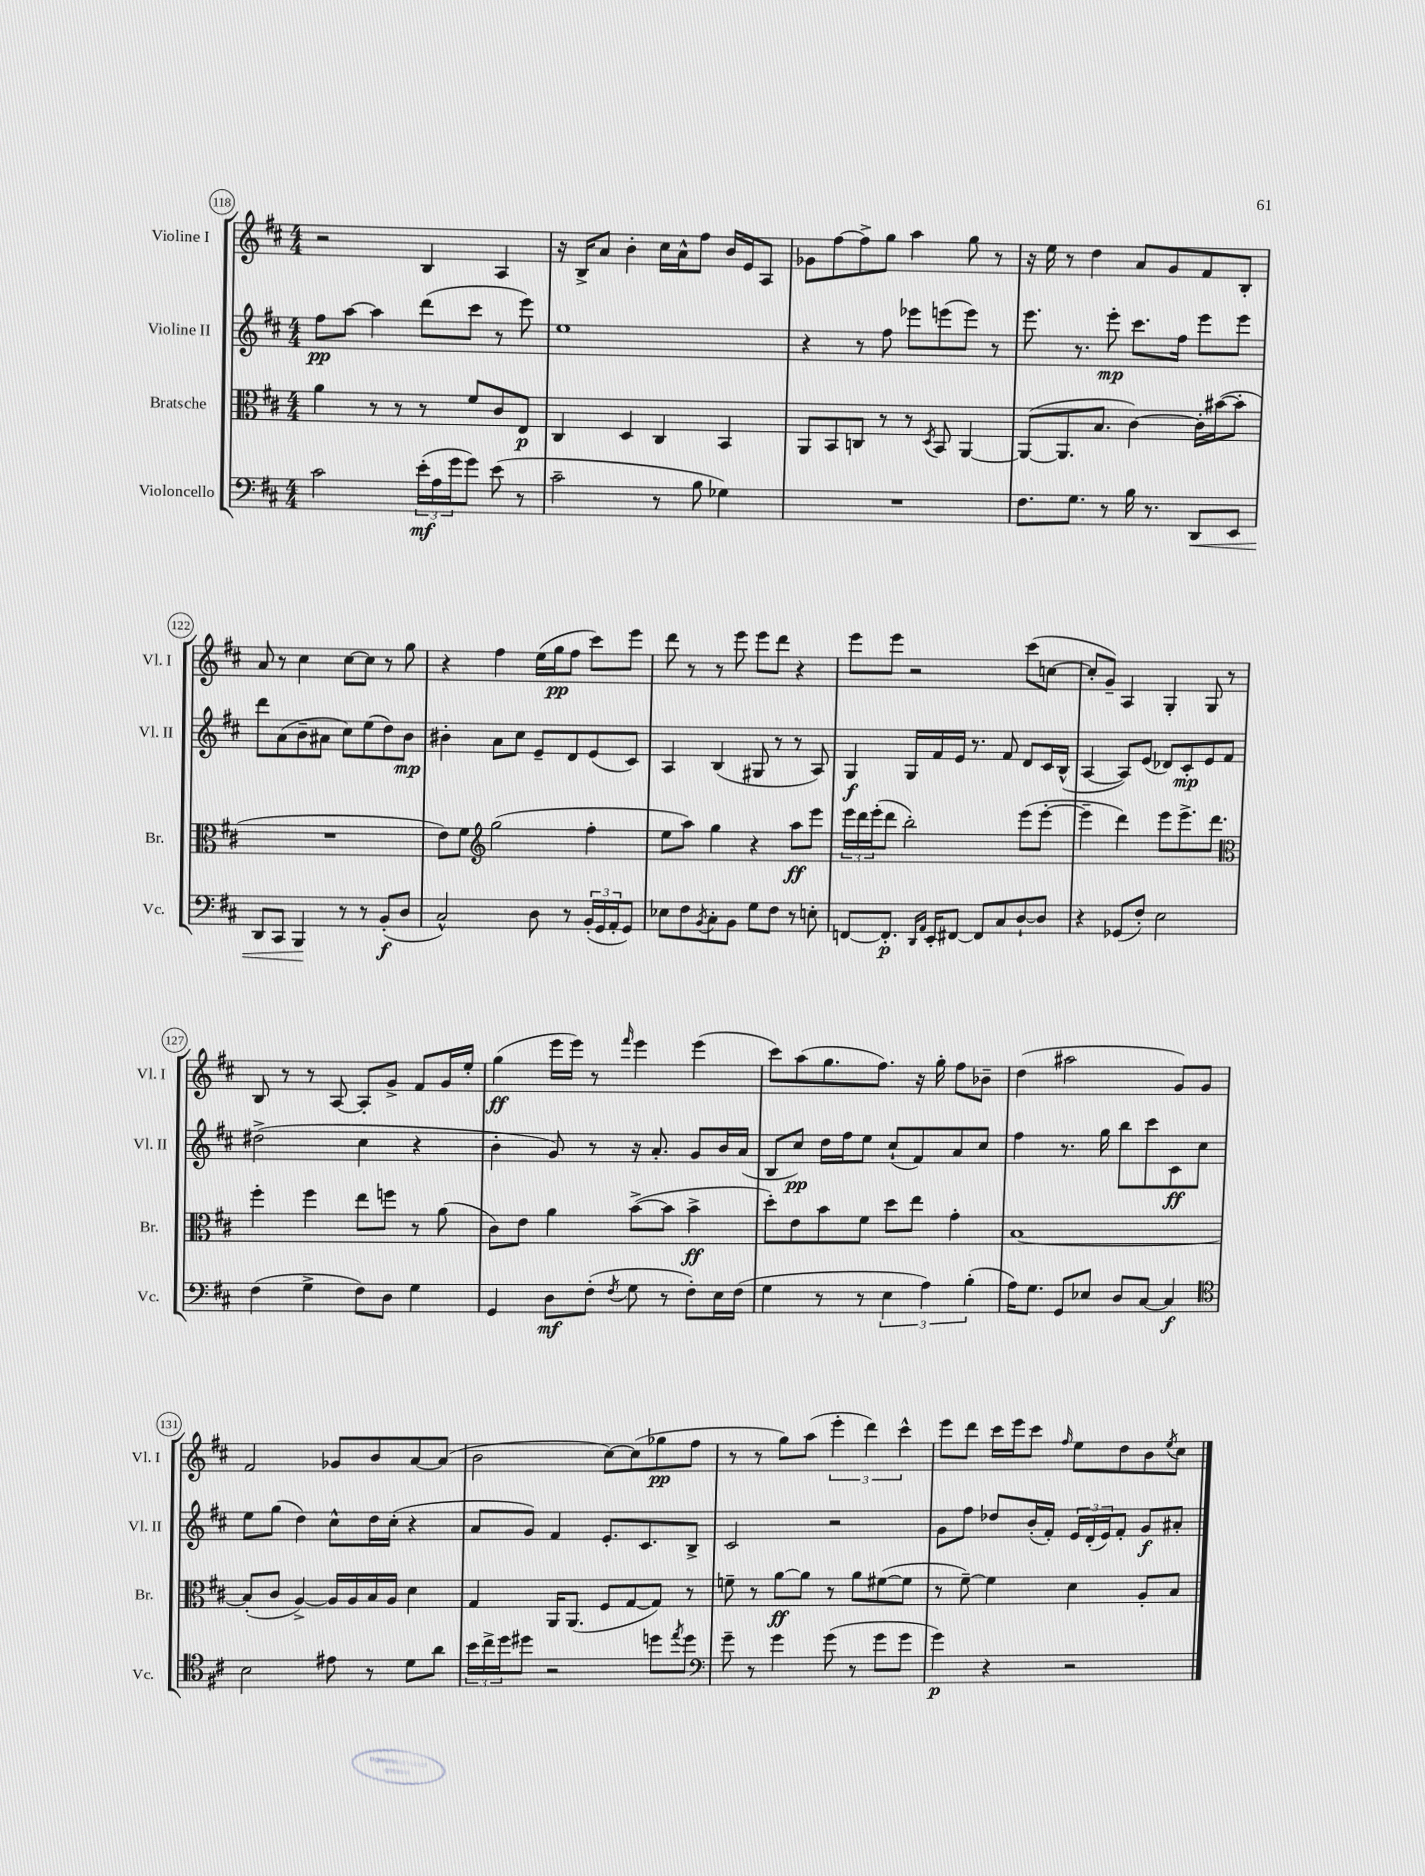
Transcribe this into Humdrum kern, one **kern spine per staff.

**kern	**dynam	**kern	**dynam	**kern	**dynam	**kern	**dynam
*part4	*part4	*part3	*part3	*part2	*part2	*part1	*part1
*staff4	*staff4	*staff3	*staff3	*staff2	*staff2	*staff1	*staff1
*I"Violoncello	*	*I"Bratsche	*	*I"Violine II	*	*I"Violine I	*
*I'Vc.	*	*I'Br.	*	*I'Vl. II	*	*I'Vl. I	*
*clefF4	*	*clefC3	*	*clefG2	*	*clefG2	*
*k[f#c#]	*	*k[f#c#]	*	*k[f#c#]	*	*k[f#c#]	*
*M4/4	*	*M4/4	*	*M4/4	*	*M4/4	*
=118	=118	=118	=118	=118	=118	=118	=118
2c#\	.	4a\	.	8ff#\L	pp	2r	.
.	.	.	.	[8aa\J	.	.	.
.	.	8r	.	4aa\]	.	.	.
.	.	8r	.	.	.	.	.
(24e'\LL	mf	8r	.	(8ddd\L	.	4B/	.
24A\	.	.	.	.	.	.	.
24g\J	.	.	.	.	.	.	.
8g\J)	.	8f#/L	.	8ccc#\J	.	.	.
(8e\	.	8c#/	.	8r	.	4A/	.
8r	.	8E/J	p	8eee\)	.	.	.
=119	=119	=119	=119	=119	=119	=119	=119
2c#~\	.	4C#/	.	1ee	.	16r	.
.	.	.	.	.	.	16B^/KL	.
.	.	.	.	.	.	8a/J	.
.	.	4D/	.	.	.	4b'\	.
8r	.	4C#/	.	.	.	16cc#\LL	.
.	.	.	.	.	.	16a^^\J	.
8B\	.	.	.	.	.	8ff#\J	.
4G-X\)	.	4BB/	.	.	.	16b/LL	.
.	.	.	.	.	.	16e/J	.
.	.	.	.	.	.	8A/J	.
=120	=120	=120	=120	=120	=120	=120	=120
1r	.	8AA/L	.	4r	.	8g-X\L	.
.	.	8BB/	.	.	.	[8ff#\	.
.	.	8Cn/J	.	8r	.	8ff#^\]	.
.	.	8r	.	8ff#\	.	8gg\J	.
.	.	8r	.	8eee-X\L	.	4aa\	.
.	.	8qD/	.	.	.	.	.
.	.	8BB/	.	(8eeen\	.	.	.
.	.	[4AA/	.	8eee\J)	.	8gg\	.
.	.	.	.	8r	.	8r	.
=121	=121	=121	=121	=121	=121	=121	=121
8.F#\L	.	(8AA/L_	.	8.eee\	.	16r	.
.	.	.	.	.	.	16ee\	.
.	.	8.AA/]	.	.	.	8r	.
8.G\J	.	.	.	8.r	.	.	.
.	.	.	.	.	.	4dd\	.
.	.	8.B/J	.	.	.	.	.
8r	.	.	.	8eee'\	mp	.	.
16B\	.	[4c#\)	.	8.ccc#\L	.	8a/L	.
8.r	.	.	.	.	.	.	.
.	.	.	.	.	.	8g/	.
.	.	.	.	16ff#\Jk	.	.	.
!	!LO:HP:b	!	!	!	!	!	!
8DD/L	<	16c#'\LL]	.	8eee\L	.	8f#/	.
.	.	([16b#X\J	.	.	.	.	.
8EE/J	.	8b#'\J]	.	8eee\J	.	8B'/J	.
!!LO:LB:g=z
=122	=122	=122	=122	=122	=122	=122	=122
8DD/L	.	1r	.	8ddd\L	.	8a/	.
8CC#/J	.	.	.	(8a\	.	8r	.
4BBB/	.	.	.	8b~\	.	4cc#\	.
.	.	.	.	8a#X\J	.	.	.
8r	[	.	.	8cc#\L)	.	[8cc#\L	.
8r	.	.	.	(8ee\	.	8cc#\J]	.
(8BB'/L	f	.	.	8dd\)	.	8r	.
8D/J	.	.	.	8b\J	mp	8gg\	.
=123	=123	=123	=123	=123	=123	=123	=123
2C#^^/)	.	8e\L)	.	4b#X'\	.	4r	.
.	.	8f#\J	.	.	.	.	.
*	*	*clefG2	*	*	*	*	*
.	.	(2gg\	.	8a\L	.	4ff#\	.
.	.	.	.	8cc#\J	.	.	.
8D\	.	.	.	8e~/L	.	(16ee\LL	.
.	.	.	.	.	.	16gg\J	pp
8r	.	.	.	8d/	.	8ff#\J	.
(24BB'/LL	.	4ff#'\	.	(8e/	.	8ccc#\L)	.
24GG/	.	.	.	.	.	.	.
24AA'/J	.	.	.	.	.	.	.
8GG/J)	.	.	.	8c#/J)	.	8eee\J	.
=124	=124	=124	=124	=124	=124	=124	=124
8E-X\L	.	8ee\L	.	4A/	.	8ddd\	.
8F#\	.	8aa\J)	.	.	.	8r	.
8qBB/	.	.	.	.	.	.	.
8C#'\	.	4gg\	.	(4B/	.	8r	.
8BB\J	.	.	.	.	.	8eee\	.
8G\L	.	4r	.	8G#X/	.	8eee\L	.
8F#\J	.	.	.	8r	.	8ddd\J	.
8r	.	8aa\L	ff	8r	.	4r	.
8En'\	.	8eee\J	.	8A/)	.	.	.
=125	=125	=125	=125	=125	=125	=125	=125
[8FFn/L	.	24eee\LL	.	4G/	f	8eee\L	.
.	.	24ddd\	.	.	.	.	.
.	.	(24eee'\J	.	.	.	.	.
8.FF'/J]	p	8ddd\J	.	.	.	8eee\J	.
.	.	2bb'\)	.	16G/LL	.	2r	.
16qqDD/LL	.	.	.	.	.	.	.
16qqAA/JJ	.	.	.	.	.	.	.
16EE'/KL	.	.	.	16f#/	.	.	.
[8FF#X/J	.	.	.	16e/JJ	.	.	.
.	.	.	.	8.r	.	.	.
8FF#/L]	.	.	.	.	.	.	.
8C#/	.	.	.	8f#/	.	.	.
[8D`/	.	(8eee\L	.	8d/L	.	(8ccc#\L	.
8D/J]	.	[8eee'\J	.	16c#/L	.	[8ccn\J	.
.	.	.	.	(16B^^/JJ	.	.	.
=126	=126	=126	=126	=126	=126	=126	=126
4r	.	4eee~\]	.	[4A/	.	8cc'/L]	.
.	.	.	.	.	.	8g~/J)	.
(8GG-X/L	.	4ddd\)	.	8A/L])	.	4A/	.
8F#'/J)	.	.	.	(8e/J	.	.	.
2E\	.	8eee\L	.	8d-X/L)	.	4G'/	.
.	.	8.eee^\	.	8c#'/	mp	.	.
.	.	.	.	8e/	.	8G/	.
.	.	8.ddd\J	.	.	.	.	.
.	.	.	.	8f#/J	.	8r	.
!!LO:LB:g=z
=127	=127	=127	=127	=127	=127	=127	=127
*	*	*clefC3	*	*	*	*	*
(4F#\	.	4ff#'\	.	(2dd#X^\	.	8B/	.
.	.	.	.	.	.	8r	.
4G^\	.	4ff#\	.	.	.	8r	.
.	.	.	.	.	.	[8A/	.
8F#\L)	.	8ee\L	.	4cc#\	.	8A'/L]	.
8D\J	.	8ffn\J	.	.	.	8g^/J	.
4G\	.	8r	.	4r	.	8f#/L	.
.	.	(8a\	.	.	.	16g/L	.
.	.	.	.	.	.	16ee'/JJ	.
=128	=128	=128	=128	=128	=128	=128	=128
4GG/	.	8c#\L)	.	4b'\	.	(4gg\	ff
.	.	8e\J	.	.	.	.	.
8D\L	mf	4a\	.	8g/)	.	16eee\LL	.
.	.	.	.	.	.	16eee\JJ)	.
(8F#'\J	.	.	.	8r	.	8r	.
8qF#/	.	.	.	.	.	16qqfff#/	.
8G\	.	([8b^\L	.	16r	.	4eee\	.
.	.	.	.	8.a'/	.	.	.
8r	.	8b\J]	.	.	.	.	.
8F#'\L)	.	4b^\	ff	8g/L	.	(4eee\	.
16E\L	.	.	.	16b/L	.	.	.
(16F#\JJ	.	.	.	(16a/JJ	.	.	.
=129	=129	=129	=129	=129	=129	=129	=129
4G\	.	8dd'\L)	.	8B/L	.	8ccc#\L)	.
.	.	8e\	.	8cc#/J)	pp	(8aa\	.
8r	.	8b\	.	16dd\LL	.	8.gg\	.
.	.	.	.	16ff#\J	.	.	.
8r	.	8f#\J	.	8ee\J	.	.	.
.	.	.	.	.	.	8.ff#\J)	.
6E\	.	8dd\L	.	(8cc#`/L	.	.	.
.	.	8ee\J	.	8f#/)	.	16r	.
6A\)	.	.	.	.	.	.	.
.	.	.	.	.	.	16gg'\	.
.	.	4g'\	.	8a/	.	8ff#\L	.
(6B'\	.	.	.	.	.	.	.
.	.	.	.	8cc#/J	.	8b-X~\J	.
=130	=130	=130	=130	=130	=130	=130	=130
16A\KL)	.	[1B	.	4ff#\	.	(4dd\	.
8.G\J	.	.	.	.	.	.	.
8GG/L	.	.	.	8.r	.	2aa#X\	.
8E-X/J	.	.	.	.	.	.	.
.	.	.	.	16gg\	.	.	.
8D/L	.	.	.	8bb\L	.	.	.
[8C#/J	.	.	.	8ccc#\	.	.	.
4C#/]	f	.	.	8c#\	ff	8g/L)	.
.	.	.	.	8cc#\J	.	8g/J	.
!!LO:LB:g=z
=131	=131	=131	=131	=131	=131	=131	=131
*clefC4	*	*	*	*	*	*	*
2B\	.	(8B'/L]	.	8ee\L	.	2f#/	.
.	.	8c#/J	.	(8gg\J	.	.	.
.	.	[4A^/)	.	4dd\)	.	.	.
8e#X\	.	16A/LL]	.	8cc#^^\L	.	8g-X/L	.
.	.	16A/	.	.	.	.	.
8r	.	16B/	.	16dd\L	.	8b/	.
.	.	16A/JJ	.	(16cc#'\JJ	.	.	.
8d\L	.	4d\	.	4r	.	[8a/	.
8a\J	.	.	.	.	.	(8a/J]	.
=132	=132	=132	=132	=132	=132	=132	=132
24b\LL	.	4G/	.	8a/L	.	2b\	.
24cc#^\	.	.	.	.	.	.	.
24dd\J	.	.	.	.	.	.	.
8dd#X\J	.	.	.	8g/J)	.	.	.
2r	.	16AA/KL	.	4f#/	.	.	.
.	.	(8.AA/J	.	.	.	.	.
.	.	8F#/L	.	8.e'/L	.	[8cc#\L)	.
.	.	[8G/	.	.	.	(8cc#\]	.
.	.	.	.	8.c#/	.	.	.
8ddn\L	.	8G/J])	.	.	.	8gg-X\	pp
8qee/	.	.	.	.	.	.	.
8dd\J	.	8r	.	8B^/J	.	8ff#\J	.
=133	=133	=133	=133	=133	=133	=133	=133
*clefF4	*	*	*	*	*	*	*
8g~\	.	8fn~\	.	2c#/	.	8r	.
8r	.	8r	.	.	.	8r	.
4g\	.	[8a\L	ff	.	.	8gg\L)	.
.	.	8a\J]	.	.	.	(8aa\J	.
(8g\	.	8r	.	2r	.	6eee'\	.
8r	.	8a\L	.	.	.	.	.
.	.	.	.	.	.	6ddd\)	.
8g\L	.	([8f#X\	.	.	.	.	.
.	.	.	.	.	.	6ccc#^^\	.
8g\J	.	8f#\J]	.	.	.	.	.
=134	=134	=134	=134	=134	=134	=134	=134
4g\)	p	8r	.	8g\L	.	8eee\L	.
.	.	[8f#~\)	.	8ff#\J	.	8ddd\J	.
4r	.	4f#\]	.	8dd-X/L	.	16ccc#\LL	.
.	.	.	.	.	.	16eee\J	.
.	.	.	.	(16b'/L	.	8ccc#\J	.
.	.	.	.	16f#'/JJ)	.	.	.
.	.	.	.	.	.	16qqff#/	.
2r	.	4d\	.	24e/LL	.	8ee\L	.
.	.	.	.	(24d'/	.	.	.
.	.	.	.	24e/J)	.	.	.
.	.	.	.	8f#'/J	.	8dd\	.
.	.	8A'/L	.	8g/L	f	8b\	.
.	.	.	.	.	.	8qee/	.
.	.	8B/J	.	8a#X'/J	.	8cc#\J	.
==	==	==	==	==	==	==	==
*-	*-	*-	*-	*-	*-	*-	*-
